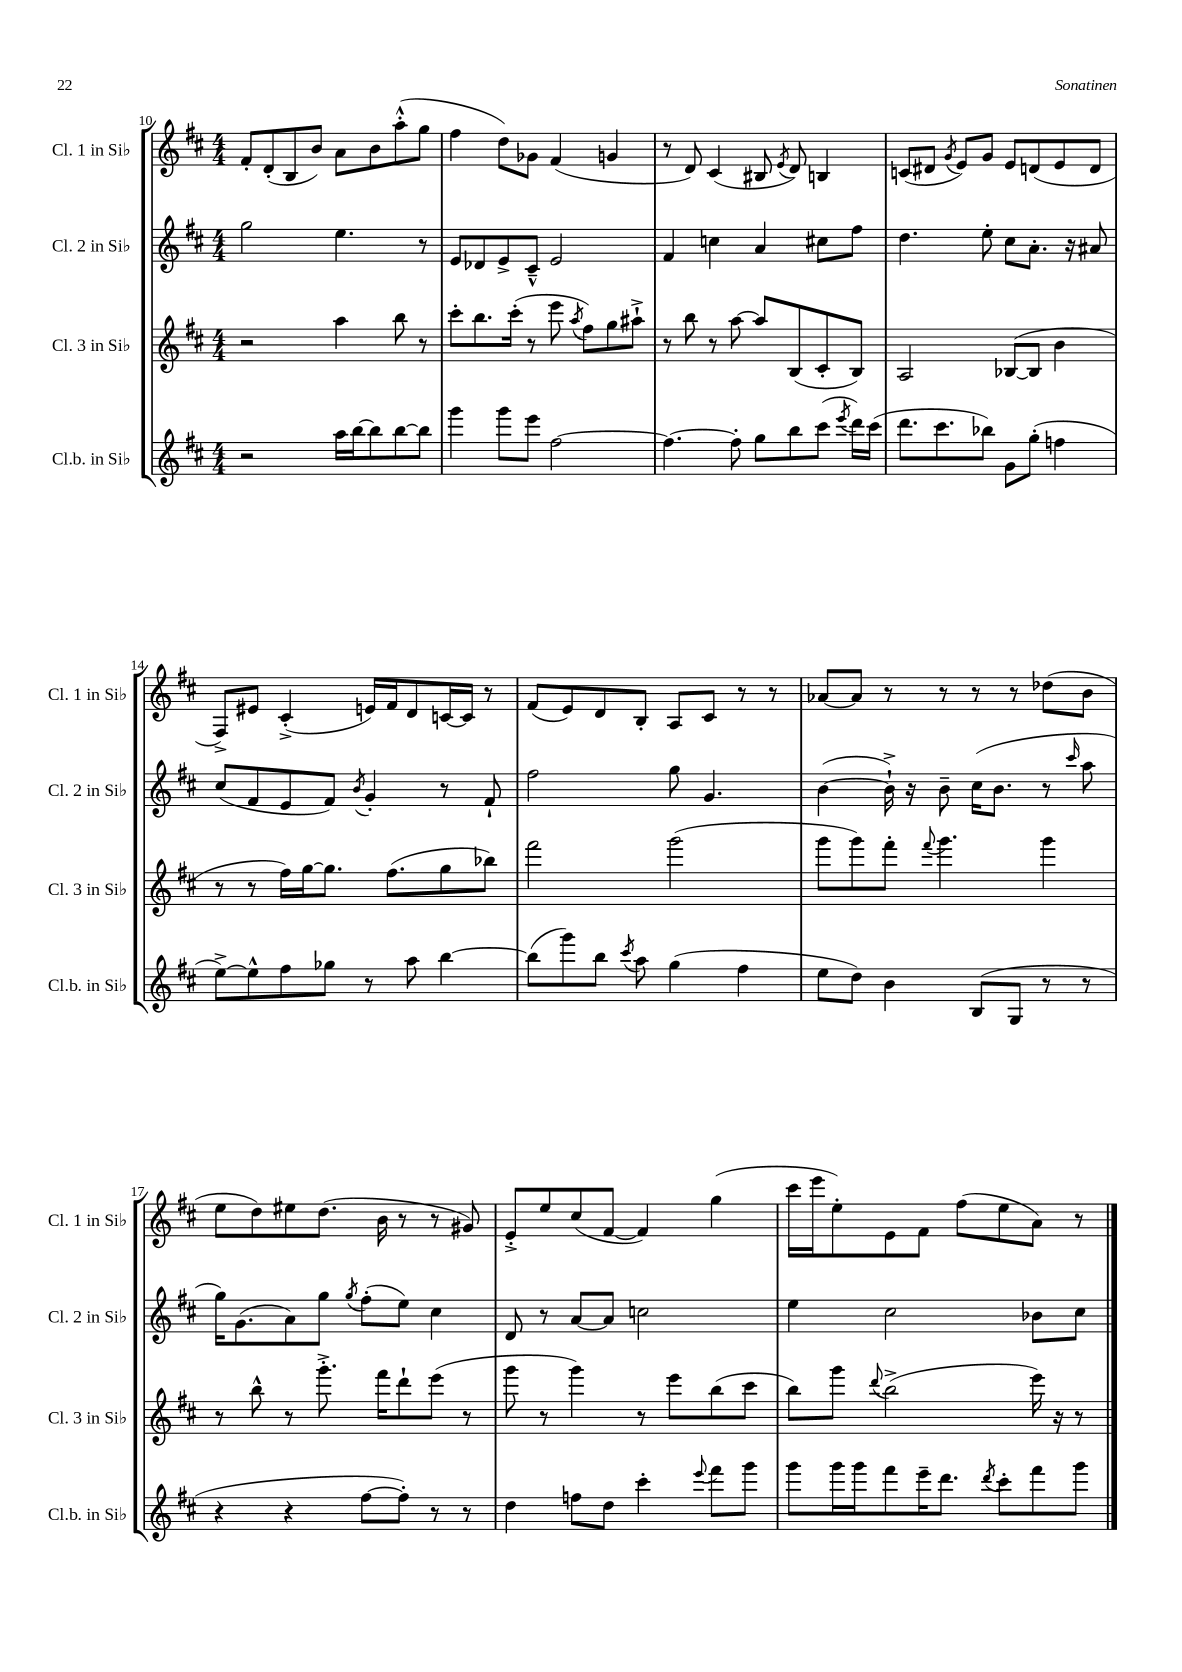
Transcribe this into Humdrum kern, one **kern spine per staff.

**kern	**kern	**kern	**kern
*staff4	*staff3	*staff2	*staff1
*clefG2	*clefG2	*clefG2	*clefG2
*k[f#c#]	*k[f#c#]	*k[f#c#]	*k[f#c#]
*M4/4	*M4/4	*M4/4	*M4/4
2r	2r	2gg\	8f#'/L
.	.	.	(8d'/
.	.	.	8B/
.	.	.	8b/J)
16aa\LL	4aa\	4.ee\	8a\L
[16bb\J	.	.	.
8bb\]	.	.	8b\
[8bb\	8bb\	.	(8aa'^^\
8bb\]J	8r	8r	8gg\J
=	=	=	=
4ggg\	8ccc#'\L	8e/L	4ff#\
.	8.bb\	8d-/	.
8ggg\L	.	8e^/	8dd\L)
.	(16ccc#'\Jk	.	.
8eee\J	8r	8c#~^^/J	8g-\J
[2ff#\	8eee\	2e/	(4f#/
.	8qaa/	.	.
.	8ff#\L)	.	.
.	8gg\	.	4g/
.	8aa#`^\J	.	.
=	=	=	=
4.ff#\_	8r	4f#/	8r
.	8bb\	.	8d/)
.	8r	4cc\	(4c#/
8ff#'\]	[8aa\	.	.
8gg\L	8aa/]L	4a/	8B#/
.	.	.	8qe/
8bb\	(8B/	.	8d/)
(8ccc#\J	8c#'/	8cc#\L	4B/
8qeee/	.	.	.
16ddd\LL)	8B/J)	8ff#\J	.
(16ccc#\JJ	.	.	.
=	=	=	=
8.ddd\L	2A/	4.dd\	(8c/L
.	.	.	8d#/J
8.ccc#\	.	.	.
.	.	.	8qg/
.	.	.	8e/L)
8bb-\J)	.	8ee'\	8g/J
8g\L	([8B-/L	8cc#\L	8e/L
(8gg'\J	8B-/]J	8.a'\J	(8d/
4ff\	4b\	.	8e/
.	.	16r	.
.	.	8a#/	8d/J
=	=	=	=
[8ee^\L)	8r	(8cc#/L	8F#^/L)
8ee^^\]	8r	8f#/	8e#/J
8ff#\	16ff#\LL)	8e/	(4c#'^/
.	[16gg\J	.	.
8gg-\J	8.gg\]J	8f#/J)	.
.	.	8qb/	.
8r	.	4g'/	16e/LL)
.	(8.ff#\L	.	16f#/J
8aa\	.	.	8d/
[4bb\	8gg\	8r	[16c/L
.	.	.	16c/]JJ
.	8bb-\J)	8f#`/	8r
=	=	=	=
(8bb\]L	2fff#\	2ff#\	(8f#/L
8ggg\)	.	.	8e/)
8bb\J	.	.	8d/
8qccc#/	.	.	.
8aa\	.	.	8B'/J
(4gg\	(2ggg\	8gg\	8A/L
.	.	4.g/	8c#/J
4ff#\	.	.	8r
.	.	.	8r
=	=	=	=
8ee\L	8ggg\L	([4b\	[8a-/L
8dd\J)	8ggg\)	.	8a-/]J
4b\	8fff#'\J	16b`^\])	8r
.	.	16r	.
.	8qqfff#/	.	.
.	4.ggg\	8b~\	8r
(8B/L	.	(16cc#\LK	8r
.	.	8.b\J	.
8G/J	.	.	8r
8r	4ggg\	8r	(8dd-\L
.	.	16qqccc#/	.
8r	.	8aa\	8b\J
=	=	=	=
4r	8r	16gg\LK)	8ee\L
.	.	(8.g\	.
.	8bb^^\	.	8dd\)
4r	8r	8a\)	8ee#\
.	8.ggg'^\	8gg\J	(8.dd\J
.	.	8qgg/	.
[8ff#\L	.	(8ff#'\L	.
.	16fff#\LK	.	16b\
8ff#'\]J)	8ddd`\	8ee\J)	8r
8r	(8eee\J	4cc#\	8r
8r	8r	.	8g#/)
=	=	=	=
4dd\	8ggg\	8d/	8e'^/L
.	8r	8r	8ee/
8ff\L	4ggg\)	[8a/L	(8cc#/
8dd\J	.	8a/]J	[8f#/J
4ccc#'\	8r	2cc\	4f#/])
.	8eee\L	.	.
8qqeee/	.	.	.
8fff#\L	(8bb\	.	(4gg\
8ggg\J	8ccc#\J	.	.
=	=	=	=
8ggg\L	8bb\L)	4ee\	16ccc#\LL
.	.	.	16eee\J
16ggg\L	8ggg\J	.	8ee'\)
16ggg\J	.	.	.
.	8qqddd/	.	.
8fff#\	(2bb^\	2cc#\	8e\
16eee~\K	.	.	8f#\J
8.ddd\J	.	.	.
.	.	.	(8ff#\L
8qddd/	.	.	.
8ccc#'\L	.	.	8ee\
8fff#\	16eee\)	8b-\L	8a\J)
.	16r	.	.
8ggg\J	8r	8cc#\J	8r
==	==	==	==
*-	*-	*-	*-
